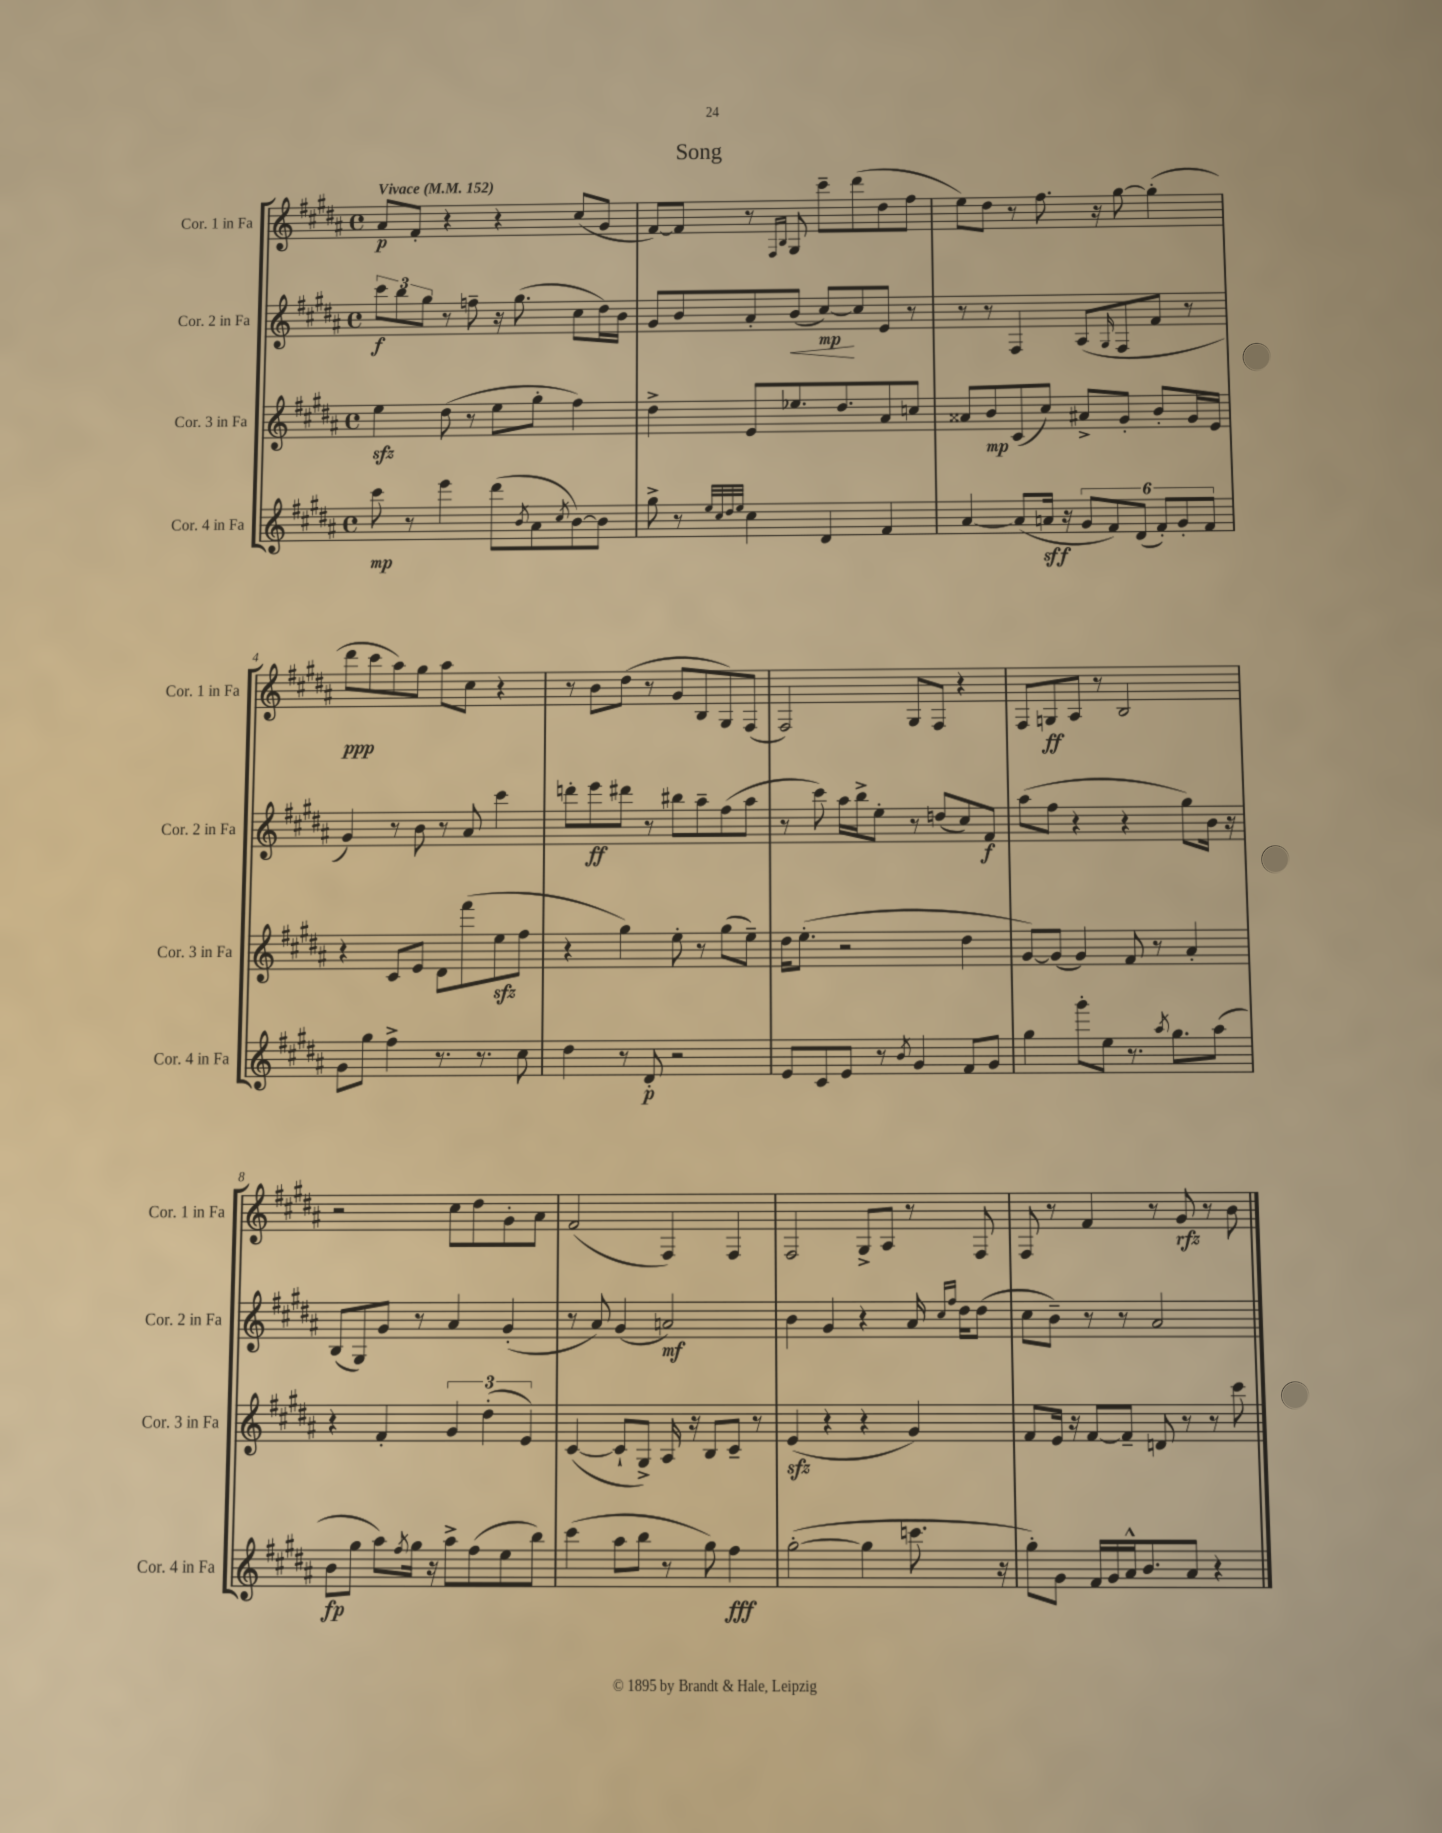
\header { title = "Song" }
<<
\new StaffGroup <<
\new Staff = "s0" \with { instrumentName = "Cor. 1 in Fa" shortInstrumentName = "Cor. 1 in Fa" } {
    \clef treble \key b \major \defaultTimeSignature \time 4/4 \tempo "Vivace" 4 = 152
    ais'8\p fis'8-. r4 r4 cis''8( gis'8 |
    fis'8~) fis'8 r8 \grace { fis16 b16 } gis8 cis'''8-- dis'''8( dis''8 fis''8 |
    e''8) dis''8 r8 fis''8. r16 gis''8~ gis''4-.( |
    dis'''8\ppp cis'''8 ais''8) gis''8 ais''8 cis''8 r4 |
    r8 b'8 dis''8( r8 gis'8 b8 gis8) fis8( |
    fis2) gis8 fis8 r4 |
    fis8 g8\ff ais8 r8 b2 |
    r2 cis''8 dis''8 gis'8-. ais'8 |
    fis'2( fis4) fis4 |
    fis2 gis8-> ais8 r8 fis8 |
    fis8 r8 fis'4 r8 gis'8\rfz r8 b'8 \bar "|." |
}
\new Staff = "s1" \with { instrumentName = "Cor. 2 in Fa" shortInstrumentName = "Cor. 2 in Fa" } {
    \clef treble \key b \major \defaultTimeSignature \time 4/4
    \tuplet 3/2 { cis'''8\f b''8 gis''8 } r8 f''8-- r16 gis''8.( cis''8 dis''16) b'16 |
    gis'8 b'8 ais'8-. b'8\<( cis''8~\mp\!) cis''8 e'8 r8 |
    r8 r8 fis4 ais8( \grace { gis16 } fis8 fis'8 r8 |
    gis'4) r8 b'8 r8 ais'8 cis'''4 |
    d'''8-. e'''8\ff dis'''8 r8 bis''8 ais''8-- fis''8( ais''8 |
    r8 cis'''8) ais''16 b''16-> e''8-. r8 d''8( cis''8) fis'8\f |
    ais''8( fis''8 r4 r4 gis''8) b'16 r16 |
    b8( gis8) gis'8 r8 ais'4 gis'4-.( |
    r8 ais'8) gis'4( a'2\mf) |
    b'4 gis'4 r4 ais'16 \grace { cis''16 fis''16 } dis''16 dis''8( |
    cis''8 b'8--) r8 r8 ais'2 \bar "|." |
}
\new Staff = "s2" \with { instrumentName = "Cor. 3 in Fa" shortInstrumentName = "Cor. 3 in Fa" } {
    \clef treble \key b \major \defaultTimeSignature \time 4/4
    e''4\sfz dis''8( r8 e''8 gis''8-. fis''4) |
    dis''4-> e'8 ees''8. dis''8. ais'8 c''8 |
    aisis'8 b'8\mp cis'8( cis''8) ais'8-> gis'8-. b'8-. gis'16 e'16 |
    r4 cis'8 e'8 dis'8 fis'''8( e''8\sfz fis''8 |
    r4 gis''4) e''8-. r8 gis''8( e''8--) |
    dis''16 e''8.-.( r2 dis''4 |
    gis'8~) gis'8( gis'4) fis'8 r8 ais'4-. |
    r4 fis'4-. \tuplet 3/2 { gis'4 dis''4-.( e'4) } |
    cis'4~( cis'8-! gis8->) ais16 r16 b8 cis'8-- r8 |
    e'4\sfz( r4 r4 gis'4) |
    fis'8 e'16 r16 fis'8~ fis'8-- d'8 r8 r8 cis'''8 \bar "|." |
}
\new Staff = "s3" \with { instrumentName = "Cor. 4 in Fa" shortInstrumentName = "Cor. 4 in Fa" } {
    \clef treble \key b \major \defaultTimeSignature \time 4/4
    cis'''8\mp r8 e'''4 dis'''8( \acciaccatura { b'8 } ais'8 \acciaccatura { cis''8 } b'8~) b'8 |
    gis''8-> r8 \grace { e''32 cis''32 dis''32 e''32 } cis''4 dis'4 fis'4 |
    ais'4~ ais'8( a'16\sff r16 \tuplet 6/4 { gis'8 fis'8) dis'8( fis'8-.) gis'8-. fis'8 } |
    gis'8 gis''8 fis''4-> r8. r8. cis''8 |
    dis''4 r8 dis'8-.\p r2 |
    e'8 cis'8 e'8 r8 \acciaccatura { b'8 } gis'4 fis'8 gis'8 |
    gis''4 gis'''8-. e''8 r8. \acciaccatura { ais''8 } gis''8. ais''8( |
    b'8\fp gis''8 ais''8) \acciaccatura { fis''8 } gis''16 r16 ais''8-> fis''8( e''8 b''8) |
    cis'''4( ais''8 b''8 r8 gis''8) fis''4\fff |
    gis''2~-.( gis''4 c'''8. r16 |
    gis''8-.) gis'8 fis'16 gis'16 ais'16-^ b'8. ais'8 r4 \bar "|." |
}
>>
>>
